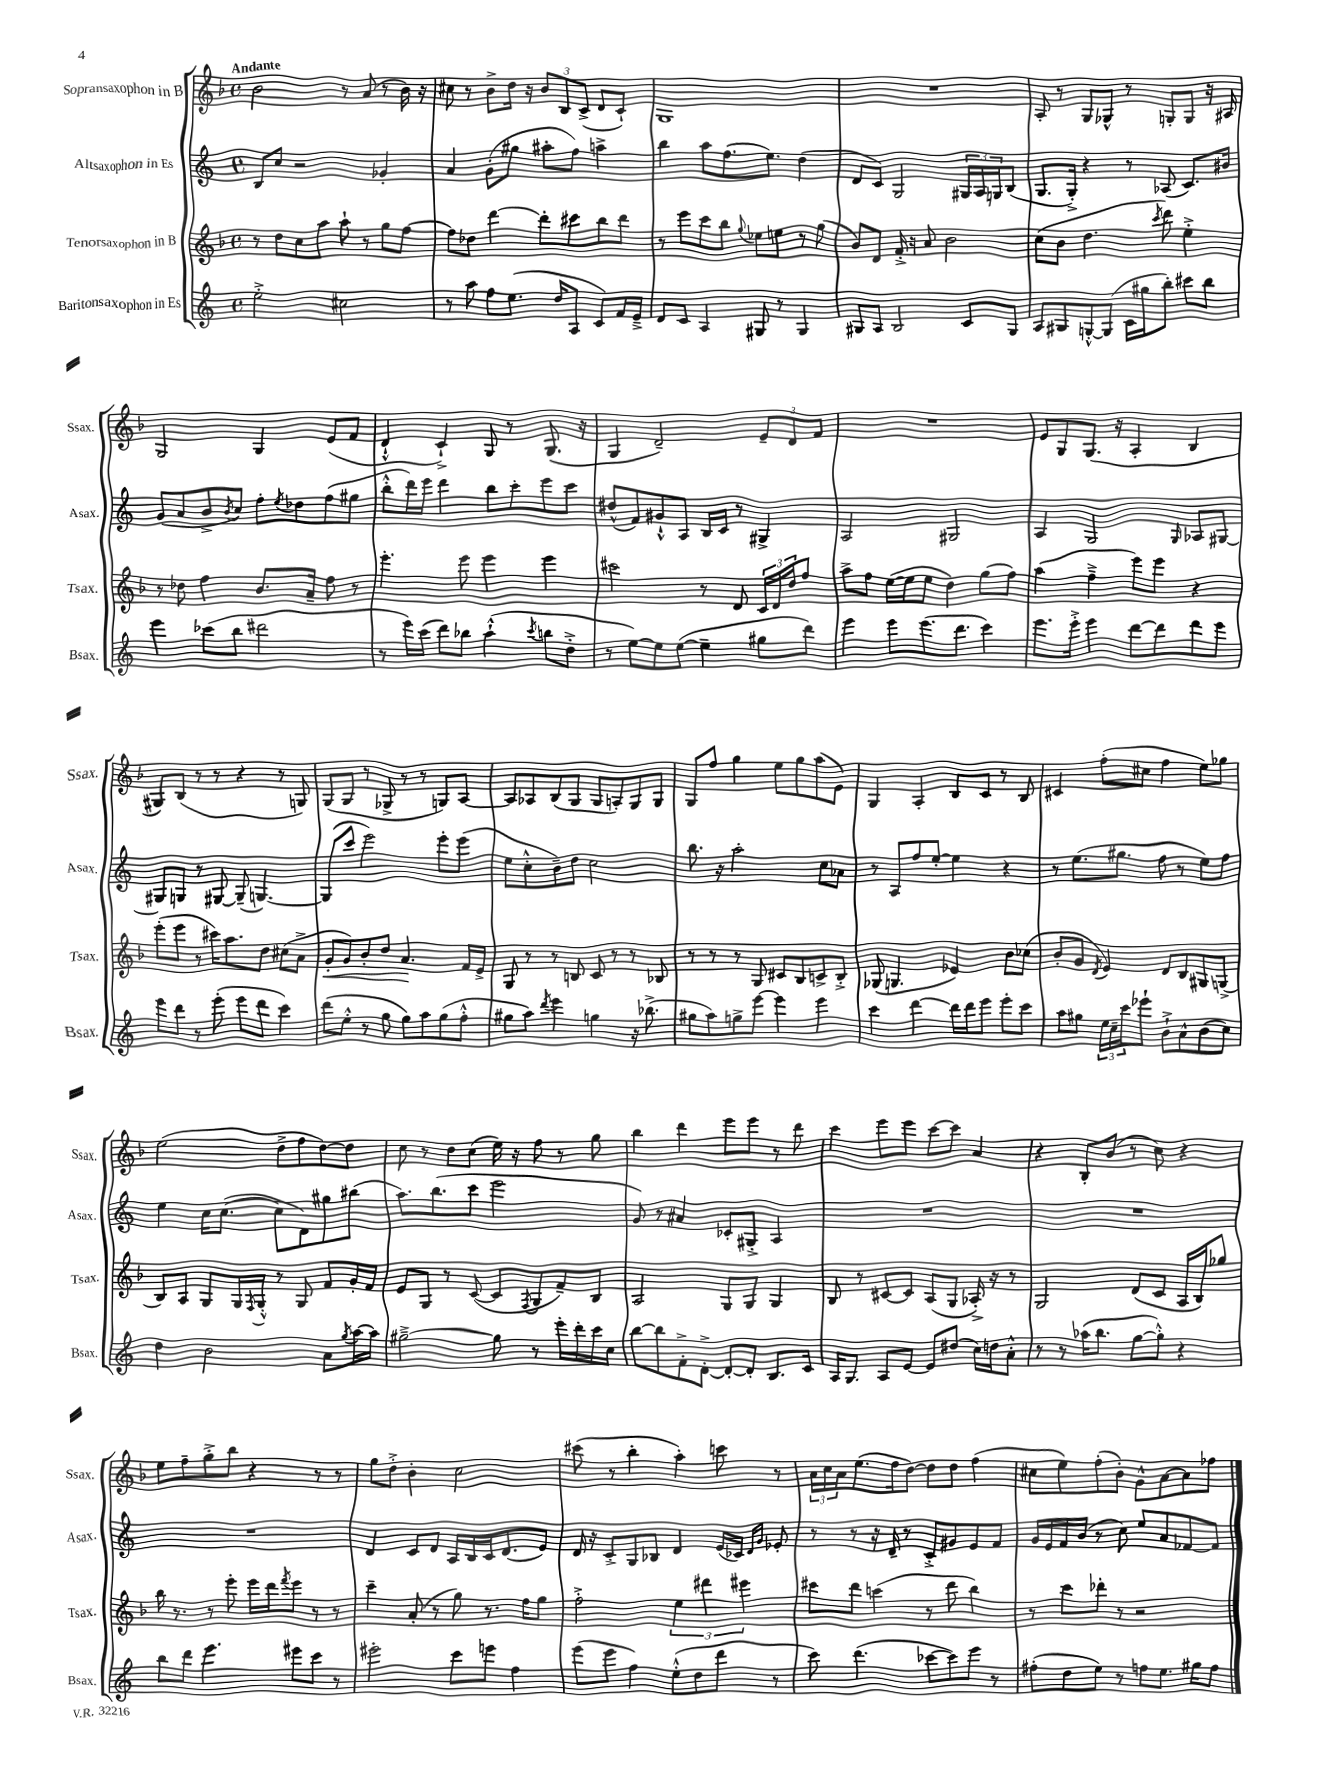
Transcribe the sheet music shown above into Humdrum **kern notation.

**kern	**kern	**kern	**kern
*staff4	*staff3	*staff2	*staff1
*clefG2	*clefG2	*clefG2	*clefG2
*k[]	*k[b-]	*k[]	*k[b-]
*M4/4	*M4/4	*M4/4	*M4/4
*met(c)	*met(c)	*met(c)	*met(c)
2ee'^	8r	8B	2b-
.	8dd	8cc	.
.	8cc	2r	.
.	8aa	.	.
2cc#	8aa`	.	8r
.	8r	.	(8a
.	8gg	4g-'	8r
.	[8ff	.	16b-)
.	.	.	16r
=	=	=	=
8r	8ff]	4a	8cc#
8aa	8dd-	.	8r
8ff	[4ddd	(8g'	8b-^
(8.ee	.	8gg#	16dd
.	.	.	16r
.	8ddd']	8aa#'	12b-
16dd	.	.	.
.	.	.	12B-
8A	8ccc#	8ff)	.
.	.	.	(12c^
8c)	8bb-	4aa^	8d
16f	8ddd	.	8c`)
16e~^	.	.	.
=	=	=	=
8d	8r	4bb	1G
8c	8eee	.	.
4A	8ccc	8aa	.
.	8bb-	(8.ff	.
.	8qqgg	.	.
8G#	8ee-	.	.
.	.	8.ee)	.
8r	8ee	.	.
4G#	8r	(4dd	.
.	(8gg	.	.
=	=	=	=
8G#	8b-)	8d	1r
8A	8d	8c)	.
2B	16f'^	2G	.
.	16r	.	.
.	8a	.	.
.	2b-	.	.
8c	.	24G#	.
.	.	24A	.
.	.	24G	.
8G#	.	(8B	.
=	=	=	=
8A	(8cc	8.G	8A'
8G#	8b-	.	8r
.	.	16G'^)	.
[8G'^^	4.dd	4r	8G
(8G]	.	.	8G-^^
16c	.	8r	8r
16gg#	.	.	.
.	8qccc	.	.
8bb')	8ddd)	(8A-	8G'
8ccc#	4ee'^	8.c)	8G
8bb	.	.	16r
.	.	16b#	16A#
=	=	=	=
4eee	8r	(8g	2G
.	8dd-	8a	.
(8ccc-	4ff	8b^	.
.	.	8qb	.
8bb	.	8cc)	.
2ddd#	8.b-	8ff'	4G
.	.	8qee	.
.	.	8dd-	.
.	16a~	.	.
.	8ff	(8ff	(8e
.	8r	8gg#	8f
=	=	=	=
8r	4.eee'	8bb'^^	4d`^^
16eee)	.	16ddd)	.
(16ccc	.	16eee	.
8ddd)	.	4ddd	4c`^)
8bb-	8eee	.	.
(4aa`^^	4eee	8bb	8G
.	.	8ccc'	8r
8qccc	.	.	.
8bb	4eee	8eee	(8.G
8dd'^	.	8ccc	.
.	.	.	16r
=	=	=	=
8r	2ccc#	(8dd#^^	4G
[8ee)	.	8f)	.
8ee]	.	8g#`^^	2d~)
([8ee	.	8A	.
4ee~]	8r	16B	.
.	.	16c	.
.	8d	8r	.
8gg#	24c	4G#^	12e~
.	24d	.	.
.	24dd	.	12d
8ddd)	8ff	.	.
.	.	.	12f
=	=	=	=
4eee	8aa^	2A	1r
.	8ff	.	.
8eee	([16ee	.	.
.	16ee]	.	.
(8.eee	8ee	.	.
.	4dd)	2G#	.
8.ddd	.	.	.
4ccc)	(8gg	.	.
.	8ff)	.	.
=	=	=	=
8.eee	(4aa	4A	8e
.	.	.	8G
16eee'^	.	.	.
4eee	4ff~^	2G	(8.G
.	.	.	16r
[8ddd	8eee)	.	4A'
8ddd]	8eee	.	.
.	.	16qqG	.
8ddd	4r	8A-	4B-
8eee	.	[8G#	.
=	=	=	=
8eee	(8eee'	8G#]	8G#)
8ddd	8eee	8G	(8B-
8r	8r	8r	8r
(8eee'	16ccc#)	[8G#	8r
.	8.aa	.	.
8eee	.	(8G#~]	4r
8ddd	8dd	[4.G)	.
4ccc)	(8cc#	.	8r
.	8a^	.	8G)
=	=	=	=
(8ddd	8g'	(8G]	(8G
8ee'^^	8g)	8ccc	8G
8r	8b-'	2eee)	8r
8gg	8dd	.	8G-^
8gg)	4.a	.	8r
8aa	.	.	8r
(8gg	.	8eee'	8G)
8ff'^^	16f	(8eee	[8A
.	16e^	.	.
=	=	=	=
8gg#	8G	8ee	8A]
8aa)	8r	8cc'^^	8A-
8qddd	.	.	.
4eee	8r	8b~)	(8B-
.	8B	8dd	8G
4gg	8c	2cc	8G
.	8r	.	8A')
16r	8r	.	8G
(8.bb-^	.	.	.
.	8B-	.	8G
=	=	=	=
8gg#	8r	8.bb	8G
8aa)	8r	.	8ff
.	.	16r	.
8gg^	8r	2aa'	4gg
[8eee	8G	.	.
4eee]	8c#	.	8ee
.	8B-	.	8gg
4eee	8c^	8cc	(8aa
.	8B-'^	8a-	8e)
=	=	=	=
4ccc	(8G-	8r	4G
.	4.G	8A	.
[4ddd	.	8ff	4A'
.	.	[8ee'	.
16ddd]	4e-)	4ee]	8B-
16ddd	.	.	.
8eee	.	.	8c
8eee'	8b-	4r	8r
8ccc	(8cc-	.	8B-
=	=	=	=
8aa	8b-'	8r	4c#
8gg#	8g	(8.ee	.
.	8qd	.	.
24ee	4e)	.	(8ff'
24cc~	.	.	.
.	.	8.gg#	.
24ccc	.	.	.
8eee-`	.	.	8cc#
8b`^	8d	8ff	4ff
8a^^	8B-	8r	.
(8b	8G#	8ee)	8ee)
8cc)	(8G^	8ff	8gg-
=	=	=	=
4dd	8B-)	4ee	(2ee
.	8A	.	.
2b	8G	16cc	.
.	.	([8.cc	.
.	16G	.	.
.	8qF	.	.
.	16G'^^	.	.
.	8r	8cc]	8dd^
.	8G	8d)	8ff
8a	8f	8gg#	[8dd)
8qgg	.	.	.
[16aa	16g'	(8bb#	8dd]
16aa]	16f	.	.
=	=	=	=
[2gg#~^	8e	8.aa)	8cc
.	8G	.	8r
.	.	(8.bb	.
.	8r	.	8dd
.	([8c	8ccc	(8cc
8gg#]	8c]	2eee	16ee)
.	.	.	16r
.	8qF	.	.
8r	8G	.	8ff
16eee'	8f~)	.	8r
16ddd'	.	.	.
16ccc	8B-	.	8gg
16cc	.	.	.
=	=	=	=
[8bb	2A	8g)	4bb-
8bb]	.	8r	.
8f'^	.	4a#	4ddd
[8d'^	.	.	.
8d'_	8G	8c-'	8eee
8d']	8G	8G#'^	8eee
8.B	4G	4A	8r
.	.	.	8ddd
16c	.	.	.
=	=	=	=
16A	8B-	1r	4ccc
8.G	.	.	.
.	8r	.	.
8A	[8c#	.	8eee
[8e	8c#]	.	8eee
8e]	(8A	.	[8ccc
(8dd#	8G	.	8ccc]
16cc)	16A-'^)	.	4a
16dd	16r	.	.
8a'^^	8r	.	.
=	=	=	=
8r	2G	1r	4r
8r	.	.	.
(16aa-	.	.	8B-'
8.bb	.	.	.
.	.	.	(8b-
[8gg	(8d	.	8r
8gg'^^])	8c	.	8cc)
4r	16A	.	4r
.	16B-)	.	.
.	8gg-	.	.
=	=	=	=
8bb	16bb-	1r	8ee
.	8.r	.	.
8ddd	.	.	8ff~
4.eee	8r	.	8gg'^
.	8eee'	.	8bb-
.	16eee	.	4r
.	16ddd	.	.
.	8qfff	.	.
8eee#	8eee	.	.
8ccc	8r	.	8r
8r	8r	.	8r
=	=	=	=
2eee#'	4ccc~	4d	8gg
.	.	.	8dd'^
.	(8a'	8c	4b-'
.	8r	8d	.
8ccc	8gg)	16A	2cc
.	.	16B	.
8eee	8.r	16c	.
.	.	(8.d	.
4ff	.	.	.
.	16ff	.	.
.	8gg	8e)	.
=	=	=	=
(8eee	2ff'^	16d	(8ccc#
.	.	16r	.
8eee	.	8c'^	8r
4ff)	.	8G	4bb-'
.	.	8B-	.
(8ee'^^	6ee	4d	4aa')
8dd	.	.	.
.	6ddd#	.	.
8ddd	.	(16e	8ccc
.	.	16c-)	.
.	6eee#	.	.
.	.	16qqd	.
.	.	16qqg	.
8r	.	8e-'	8r
=	=	=	=
8ccc)	8ccc#	8r	24a
.	.	.	24cc
.	.	.	24a
(4.ddd	8ddd	8r	(8.ee
.	(4ccc	16r	.
.	.	16d~	16ff
.	.	8r	[8dd)
[8ccc-	8r	8c'^	8dd]
8ccc-])	8ddd	8g#	8dd
8eee	4bb-)	8e	(4ff
8r	.	8f	.
=	=	=	=
(8ff#'	8r	16g	8cc#
.	.	16e	.
8dd	8ccc	16f	8ee)
.	.	(16b	.
8ee)	8ddd-'	8r	(8ff'
8r	8r	8cc)	8b-')
8ff	2r	8ee	8g^^
8.ee	.	8a	[8a
.	.	[8f-	8a]
16gg#	.	.	.
8ff	.	8f-]	8ff-
==	==	==	==
*-	*-	*-	*-
